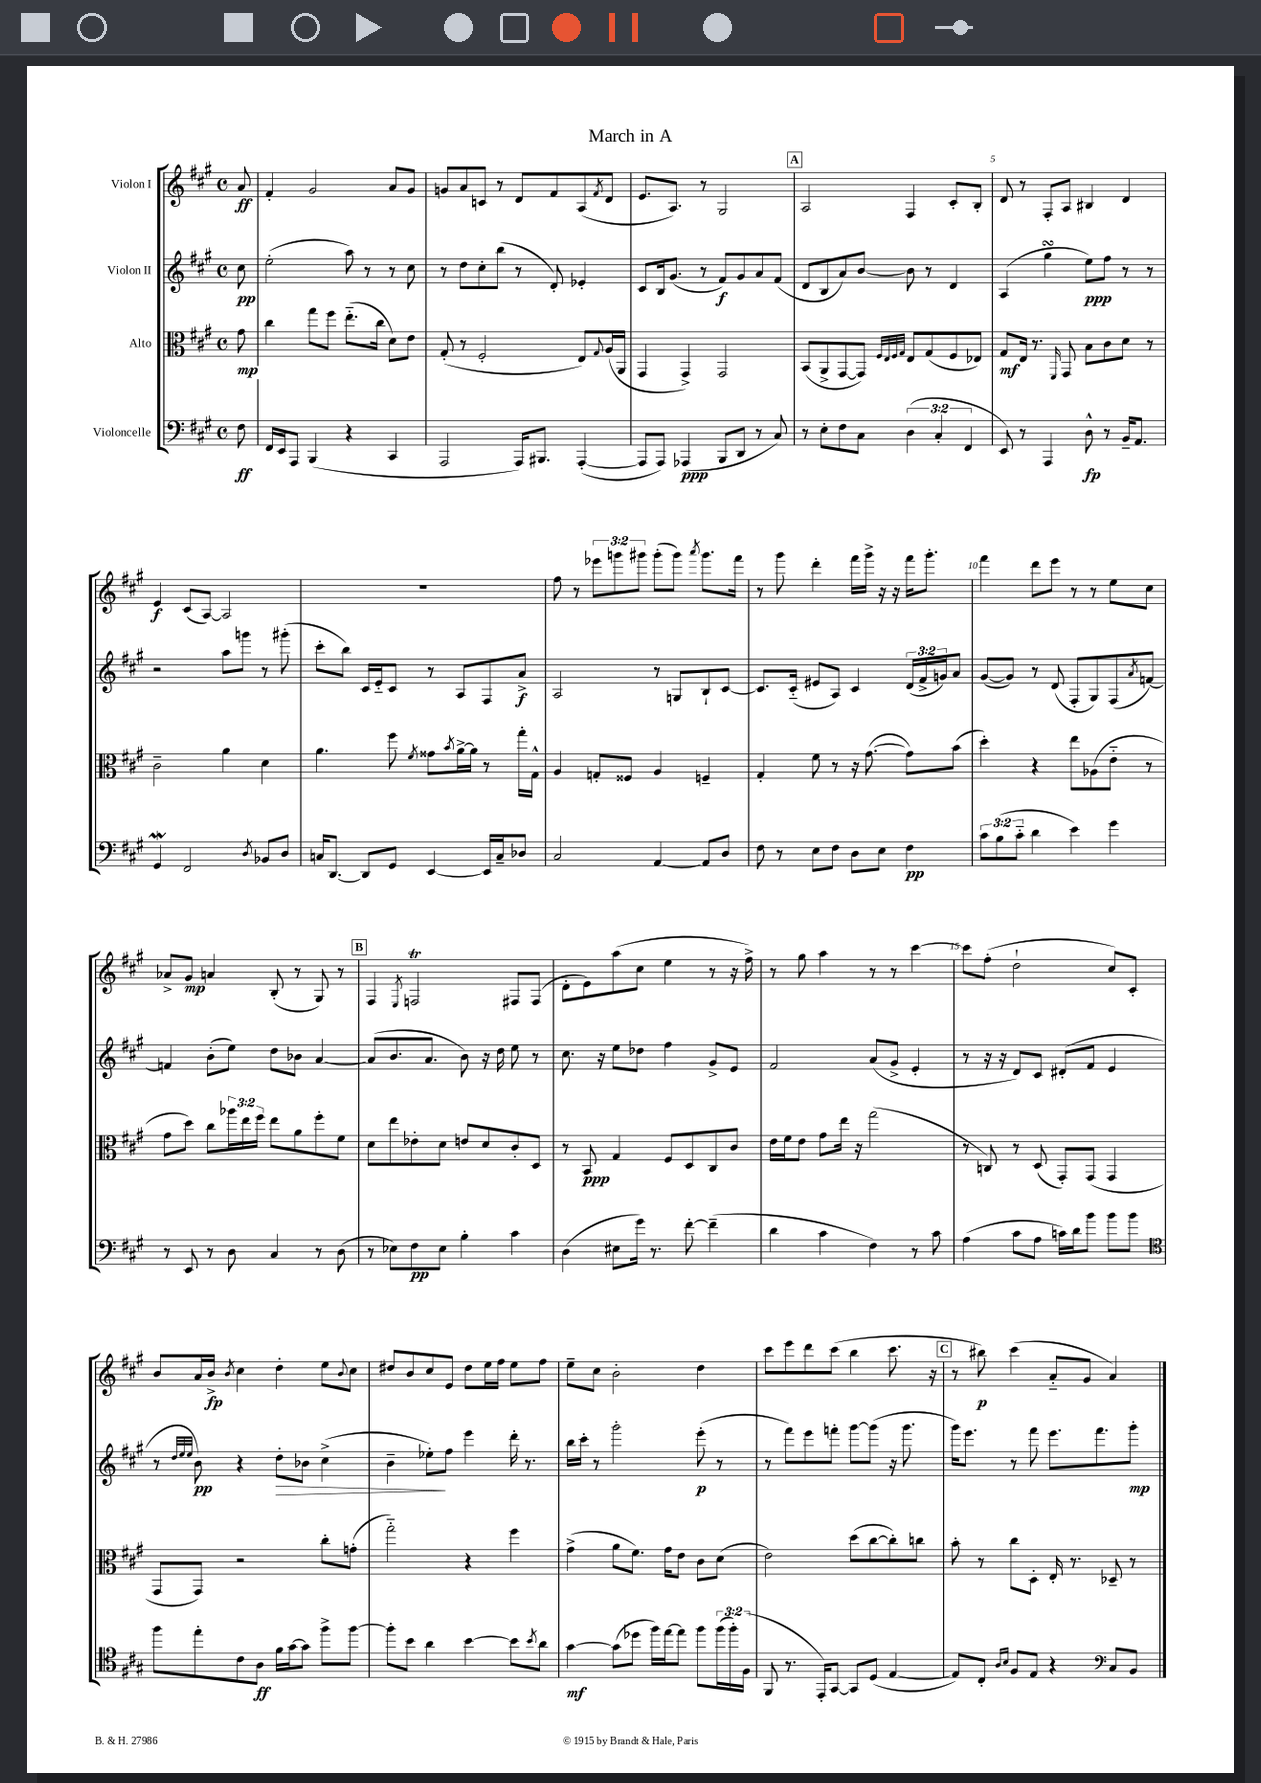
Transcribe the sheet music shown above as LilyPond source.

\header { title = "March in A" }
<<
\new StaffGroup <<
\new Staff = "s0" \with { instrumentName = "Violon I" } {
    \clef treble \key a \major \defaultTimeSignature \time 4/4 \override Staff.TupletNumber.text = #tuplet-number::calc-fraction-text \partial 8
    a'8\ff |
    fis'4-. gis'2 a'8 gis'8 |
    g'8 a'8 c'8 r8 d'8 fis'8 a8( \acciaccatura { fis'8 } d'8 |
    e'8. a8.) r8 gis2 |
    \mark \markup { \box "A" } a2 fis4 cis'8-. b8-. |
    d'8 r8 fis8-. a8 bis4 d'4 |
    e'4\f cis'8( a8~) a2 |
    R1 |
    fis''8 r8 \tuplet 3/2 { ees'''8 g'''8 gis'''8 } gis'''8-.( gis'''8) \acciaccatura { a'''8 } gis'''8. fis'''16 |
    r8 gis'''8 d'''4-. fis'''16 gis'''16-> r16 r16 fis'''16 gis'''8.-. |
    fis'''4 d'''8 e'''8 r8 r8 e''8 cis''8 |
    aes'8-> gis'8\mp a'4 b8-.( r8 gis8) r8 |
    \mark \markup { \box "B" } fis4 \acciaccatura { e8 } f2\trill fis8 fis8( |
    d'8-. e'8) a''8( cis''8 e''4 r8 r16 fis''16->) |
    r8 gis''8 a''4 r8 r8 cis'''4~ |
    cis'''8 fis''8-.( d''2-! cis''8) cis'8-. |
    b'8 a'16 b'16->\fp \acciaccatura { b'8 } cis''4 d''4-. e''8 \appoggiatura { b'8 } cis''8 |
    dis''8 b'8 cis''8 e'8 dis''8 e''16 fis''16 e''8 fis''8 |
    e''8-- cis''8 b'2-. d''4 |
    cis'''8 e'''8 d'''8 cis'''8( b''4 cis'''8. r16 |
    \mark \markup { \box "C" } r8 bis''8\p) cis'''4( a'8-_ gis'8 a'4) \bar "|." |
}
\new Staff = "s1" \with { instrumentName = "Violon II" } {
    \clef treble \key a \major \defaultTimeSignature \time 4/4 \override Staff.TupletNumber.text = #tuplet-number::calc-fraction-text \partial 8
    cis''8\pp |
    e''2-.( a''8) r8 r8 cis''8 |
    r8 d''8 cis''8-. b''8( r8 d'8-.) ees'4-. |
    cis'8 b16 gis'8.( r8 fis'8\f) gis'8 a'8 fis'8( |
    \mark \markup { \box "A" } d'8 b8 a'8) b'8~ b'8 r8 d'4 |
    a4( gis''4\turn e''8\ppp) fis''8 r8 r8 |
    r2 a''8 g'''8 r8 gis'''8-.( |
    cis'''8-. b''8) cis'16 e'16-_ cis'8 r8 a8 fis8 a'8->\f |
    a2 r8 g8 b8-! cis'8~ |
    cis'8. cis'16-_( eis'8 a8) cis'4 \tuplet 3/2 { d'16( fis'16-> g'16) } a'8 |
    gis'8~( gis'8) r8 d'8( fis8-. gis8) fis8( \acciaccatura { a'8 } f'8~) |
    f'4 b'8-.( e''8) d''8 bes'8 a'4~ |
    \mark \markup { \box "B" } a'8( b'8. a'8. b'8) r16 d''16 e''8 r8 |
    cis''8. r16 e''8 des''8 fis''4 gis'8-> e'8 |
    fis'2 a'8( gis'8-> e'4-. |
    r8 r16 r16 d'8) cis'8 dis'8-.( fis'8 e'4 |
    r8 \grace { d''32 e''32 e''32 } b'8\pp) r4 d''8-.\> bes'8 cis''4->( |
    b'4-- ees''8-.\!) fis''8 e'''4 d'''16-. r8. |
    b''16 cis'''16-. r8 gis'''2-. e'''8-.\p( r8 |
    r8 fis'''8) e'''8 f'''8-. gis'''8~ gis'''8( r16 gis'''8. |
    \mark \markup { \box "C" } gis'''16) e'''8. r8 fis'''8 e'''8. fis'''8. gis'''8-.\mp \bar "|." |
}
\new Staff = "s2" \with { instrumentName = "Alto" } {
    \clef alto \key a \major \defaultTimeSignature \time 4/4 \override Staff.TupletNumber.text = #tuplet-number::calc-fraction-text \partial 8
    gis'8\mp |
    cis''4 gis''8 fis''8 e''8.-_( cis''16 d'8) e'8 |
    gis8-.( r8 fis2-. e8) \appoggiatura { gis8 } a16( a,16 |
    gis,4 gis,4->) gis,2 |
    \mark \markup { \box "A" } b,8( a,8-> gis,8~ gis,8) \grace { fis32 e32 fis32 gis32 } e8 gis8( fis8 ees8) |
    gis8\mf e16 r8. \grace { fis,16 } gis,8 b8 cis'8 d'8 r8 |
    cis'2-- a'4 d'4 |
    a'4. fis''8 \acciaccatura { fis'8 } gisis'8 \acciaccatura { b'8 } a'16~-> a'16 r8 gis''16-. gis16-^ |
    a4 g8-. fisis8 a4 f4-- |
    gis4-. fis'8 r8 r16 gis'8.~( gis'8) b'8( |
    d''4-.) r4 e''8 aes8( e'8-_ r8 |
    gis'8 d''8) cis''8 \tuplet 3/2 { aes''16 e''16 fis''16 } e''8 a'8 fis''8-. fis'8 |
    \mark \markup { \box "B" } d'8 e''8 ees'8-. d'8 e'8 d'8 cis'8-. d8 |
    r8 b,8\ppp gis4 fis8 d8 cis8 cis'8 |
    e'16 fis'16 e'8 gis'8 e''16 r16 gis''2( |
    r8 c8) r8 d8( gis,8-.) gis,8( gis,4 |
    gis,8 gis,8) r2 cis''8-. g'8-.( |
    gis''2-_) r4 fis''4 |
    gis'4->( a'8 fis'8.) gis'16 e'8 cis'8 d'8( |
    e'2) d''8( cis''8~ cis''8-.) c''8 |
    \mark \markup { \box "C" } b'8-. r8 cis''8 d8-. e16-. r8. des8-- r8 \bar "|." |
}
\new Staff = "s3" \with { instrumentName = "Violoncelle" } {
    \clef bass \key a \major \defaultTimeSignature \time 4/4 \override Staff.TupletNumber.text = #tuplet-number::calc-fraction-text \partial 8
    fis8\ff |
    fis,16 e,16 a,,8 b,,4( r4 cis,4 |
    a,,2 a,,16) bis,,8. a,,4~-.( |
    a,,8 a,,8) aes,,4\ppp( b,,8 d,8 r8 cis8) |
    \mark \markup { \box "A" } r8 e8-. fis8 cis8 \tuplet 3/2 { d4( cis4-. fis,4 } |
    e,8) r8 a,,4 d8-^\fp r8 b,16-- a,8. |
    gis,4\mordent fis,2 \acciaccatura { d8 } bes,8 d8 |
    c16 d,8.~ d,8 gis,8 e,4~ e,16 c16-- des8 |
    cis2 a,4~ a,8 d8 |
    fis8 r8 e8 fis8 d8 e8 fis4\pp |
    \tuplet 3/2 { cis'8 b8( cis'8-_ } d'4 e'4) gis'4 |
    r8 e,8 r8 d8 cis4 r8 d8( |
    \mark \markup { \box "B" } r8 ees8) fis8\pp ees8 b4-. cis'4 |
    d4( eis8 gis'16) r8. fis'8~-. fis'4--( |
    d'4 cis'4 fis4) r8 cis'8 |
    a4( cis'8 a8 c'16) d'16 b'8 b'8 b'8 |
    \clef tenor fis''8 e''8-. cis'8 a8\ff fis'16 gis'16~ gis'8 fis''8-> fis''8~ |
    fis''8-. b'8 a'4 b'4~ b'8 \acciaccatura { b'8 } a'8 |
    gis'4~\mf gis'8( des''8 fis''16) e''16~ e''8 fis''8 \tuplet 3/2 { fis''16( fis''16-.) fis16( } |
    fis,8 r8. e,16-.) gis,8~ gis,8 d8( e4~ |
    \mark \markup { \box "C" } e8) cis8-. \grace { a16 b16 } fis8 e8 r4 \clef bass cis8 b,8 \bar "|." |
}
>>
>>
\layout { \context { \Score \override BarNumber.break-visibility = ##(#f #t #t) barNumberVisibility = #(every-nth-bar-number-visible 5) } }
